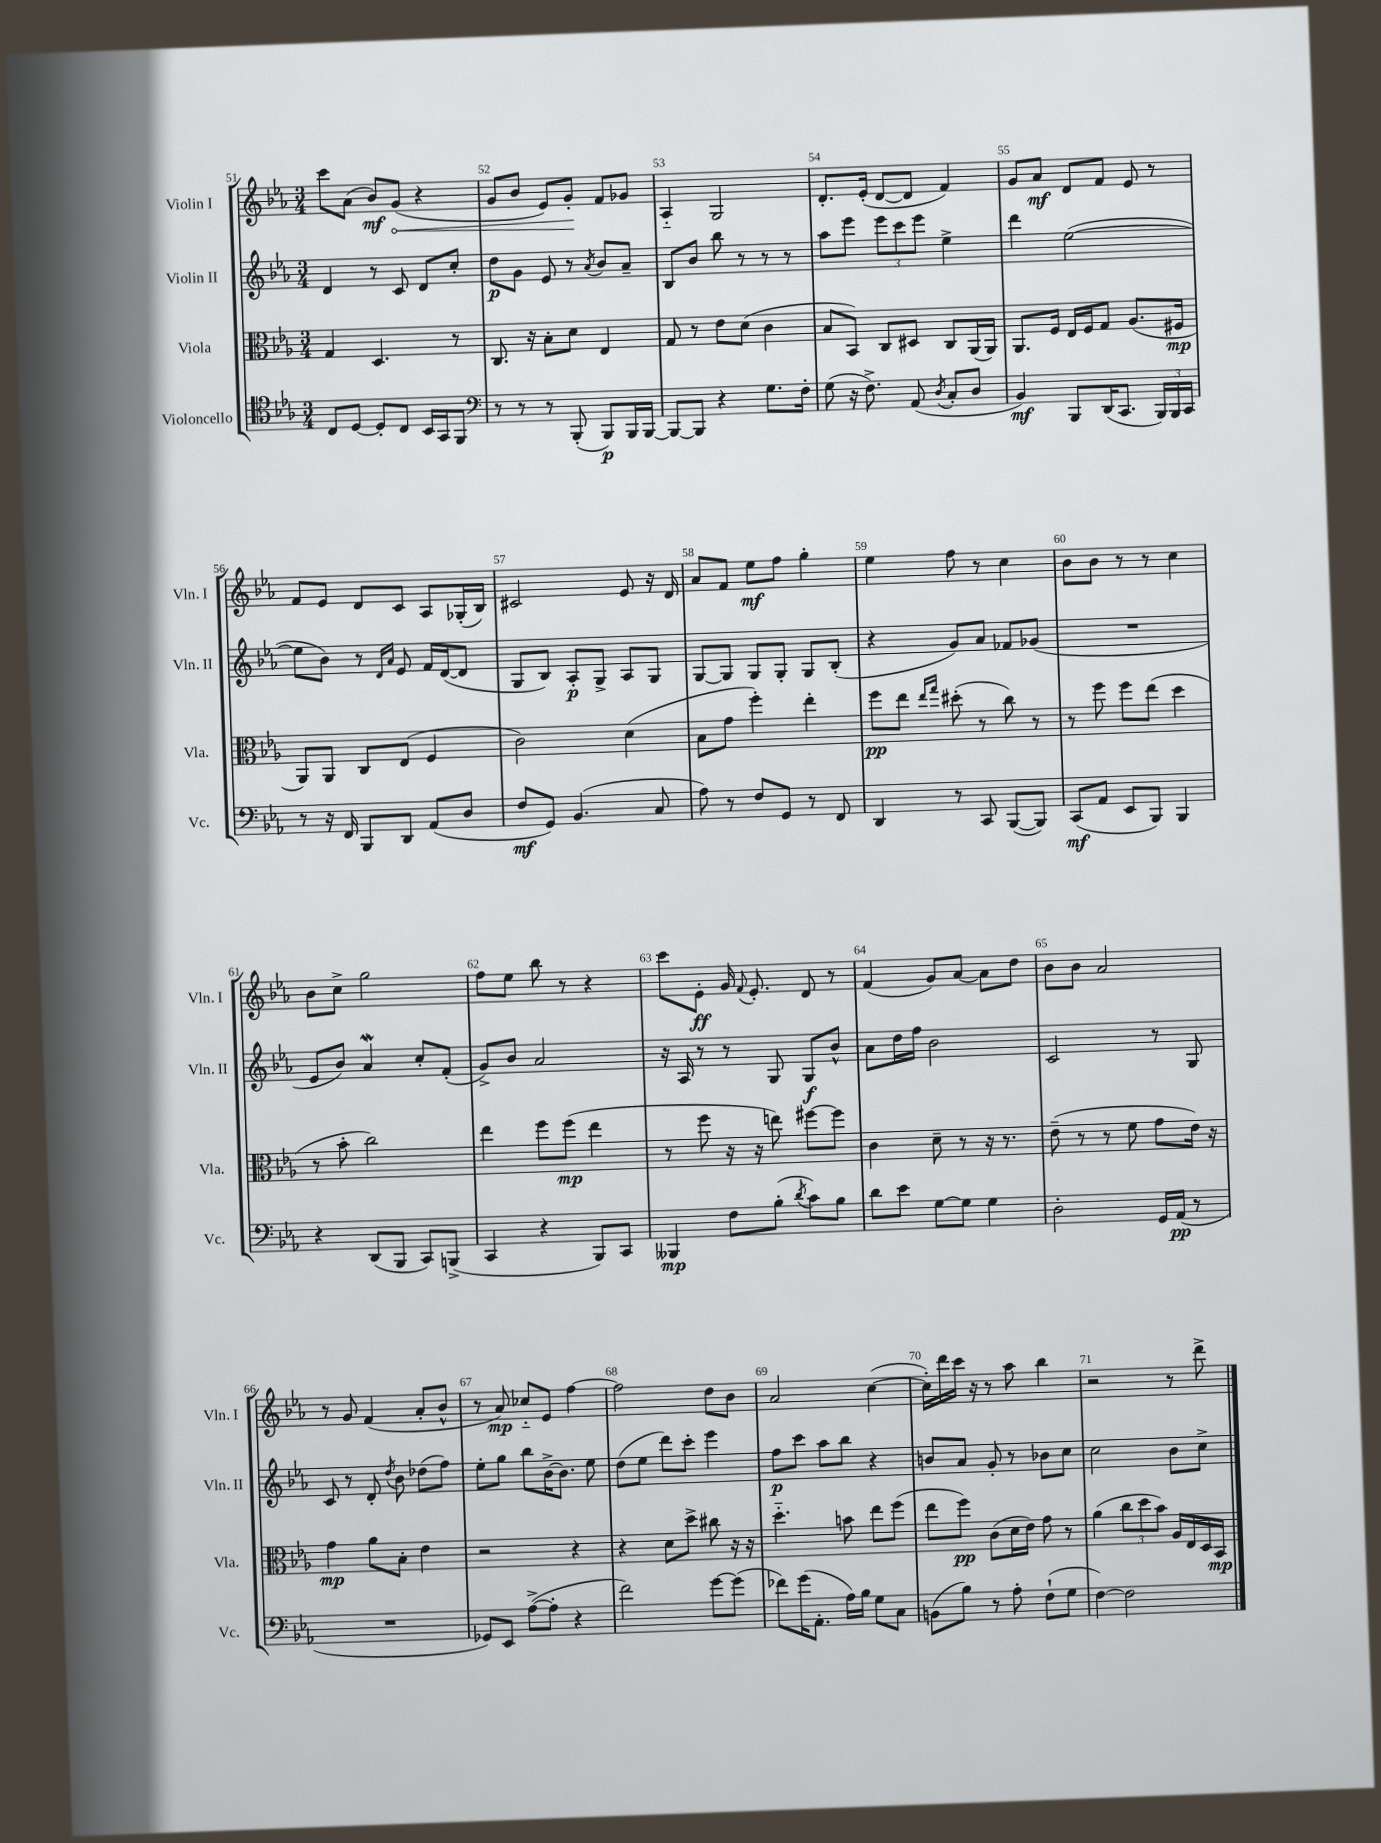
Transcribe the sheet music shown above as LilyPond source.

<<
\new StaffGroup <<
\new Staff = "s0" \with { instrumentName = "Violin I" shortInstrumentName = "Vln. I" } {
    \clef treble \key ees \major \numericTimeSignature \time 3/4
    \autoBeamOff c'''8[ aes'8]( bes'8[\mf) \once \override Hairpin.circled-tip = ##t g'8]\<( r4 |
    g'8[ bes'8] ees'8[) g'8]-.\! f'8[ ges'8] |
    aes4-_ g2 |
    d'8.[-. ees'16]-.( d'8[~ d'8] f'4) |
    g'8[ aes'8]\mf d'8[ f'8] ees'8 r8 |
    f'8[ ees'8] d'8[ c'8] aes8[ ges16-.( bes16]) |
    cis'2 ees'8 r16 d'16 |
    aes'8[ f'8] ees''8[\mf f''8] g''4-. |
    ees''4 f''8 r8 c''4 |
    bes'8[ bes'8] r8 r8 c''4 |
    bes'8[ c''8]-> g''2 |
    f''8[ ees''8] bes''8 r8 r4 |
    c'''8[ ees'8]-.\ff g'16 \appoggiatura { f'8 } ees'8.-. d'8 r8 |
    f'4( g'8[) aes'8]~ aes'8[ d''8] |
    bes'8[ bes'8] aes'2 |
    r8 g'8 f'4( aes'8[-. bes'8]-^ |
    r8 aes'8\mp) ces''8[-_ ees'8] f''4~ |
    f''2 d''8[ bes'8] |
    aes'2 c''4~( |
    c''16[-.) d'''16 c'''16] r16 r8 aes''8 bes''4 |
    r2 r8 d'''8-> \bar "|." |
}
\new Staff = "s1" \with { instrumentName = "Violin II" shortInstrumentName = "Vln. II" } {
    \clef treble \key ees \major \numericTimeSignature \time 3/4
    \autoBeamOff d'4 r8 c'8 d'8[ c''8]-. |
    d''8[\p g'8] ees'8 r8 \acciaccatura { aes'8 } bes'8[ aes'8]-- |
    bes8[ bes'8] bes''8 r8 r8 r8 |
    aes''8[ ees'''8] \tuplet 3/2 { ees'''8[ c'''8 ees'''8] } ees''4-> |
    d'''4 ees''2~( |
    ees''8[ bes'8]) r8 \grace { d'16[ aes'16] } ees'8 f'16[ d'16~( d'8] |
    g8[ bes8]) aes8[-.\p g8]-> aes8[ g8] |
    g8[~ g8] g8[ g8]-. g8[ bes8]-.( |
    r4 g'8[) aes'8] fes'8[ ges'8]( |
    R2. |
    ees'8[ bes'8]) aes'4\mordent c''8[-. f'8]-.( |
    g'8[->) bes'8] aes'2 |
    r16 aes16 r8 r8 g8 g8[\f bes'8]-^ |
    aes'8[ d''16 f''16] bes'2 |
    c'2 r8 g8 |
    c'8 r8 d'8-. \acciaccatura { d''8 } bes'8 des''8[( f''8]) |
    ees''8[-. g''8] bes''8[ bes'16~-> bes'8.] ees''8 |
    d''8[( ees''8] d'''8[) c'''8]-. ees'''4 |
    f''8[\p c'''8] aes''8[ bes''8] r4 |
    b'8[ aes'8] g'8-. r8 bes'8[ c''8] |
    c''2 bes'8[ c''8]-> \bar "|." |
}
\new Staff = "s2" \with { instrumentName = "Viola" shortInstrumentName = "Vla." } {
    \clef alto \key ees \major \numericTimeSignature \time 3/4
    \autoBeamOff g4 d4. r8 |
    c8. r16 bes8[-. d'8] ees4 |
    g8 r8 ees'8[ d'8]( c'4 |
    bes8[ bes,8]) c8[ dis8] c8[ aes,16( aes,16]) |
    aes,8.[ f16] ees16[ f16 g8] aes8.[( fis16]\mp |
    aes,8[) aes,8] c8[ ees8]( f4 |
    c'2) d'4( |
    bes8[ g'8] f''4-.) ees''4-. |
    f''8[\pp ees''8] \grace { ees''16[ g''16] } dis''8-.( r8 c''8) r8 |
    r8 f''8 f''8[ ees''8]( d''4 |
    r8 bes'8-. c''2) |
    ees''4 f''8[ f''8]\mp( ees''4 |
    r8 f''8 r16 r16 e''8) fis''8[~ fis''8] |
    c'4 d'8-- r8 r16 r8. |
    ees'8--( r8 r8 f'8 g'8[ ees'16]) r16 |
    g'4\mp aes'8[ bes8]-. ees'4 |
    r2 r4 |
    r4 d'8[ d''8]-> cis''8 r16 r16 |
    d''4.-_ b'8 ees''8[ f''8]( |
    ees''8[ f''8]\pp) c'8[( d'16 ees'16]) g'8 r8 |
    aes'4( \tuplet 3/2 { c''8[ d''8 bes'8]) } aes16[ ees16 d16 bes,16]\mp \bar "|." |
}
\new Staff = "s3" \with { instrumentName = "Violoncello" shortInstrumentName = "Vc." } {
    \clef tenor \key ees \major \numericTimeSignature \time 3/4
    \autoBeamOff c8[ d8]~ d8[-. c8] bes,16[ g,16 f,8] |
    \clef bass r8 r8 r8 bes,,8-.( bes,,8[\p) bes,,16 bes,,16]~ |
    bes,,8[~ bes,,8] r4 g8.[ f16]-. |
    g8( r16 f8.->) aes,8( \acciaccatura { d8 } c8[-. d8] |
    bes,4\mf) bes,,8[ d,16( c,8.] \tuplet 3/2 { bes,,16[) bes,,16 c,16] } |
    r8 r16 f,16 bes,,8[ d,8] aes,8[( d8] |
    f8[\mf g,8]) bes,4.( c8 |
    aes8) r8 f8[ g,8] r8 f,8 |
    d,4 r8 c,8 bes,,8[~( bes,,8]) |
    c,8[\mf( aes,8] ees,8[ bes,,8]) bes,,4 |
    r4 d,8[( bes,,8] c,8[) b,,8]->( |
    c,4 r4 bes,,8[) c,8] |
    beses,,4\mp f8[ bes8]-.( \acciaccatura { d'8 } c'8[) bes8] |
    d'8[ ees'8] g8[~ g8] g4 |
    d2-. g,16[ aes,16]\pp( r8 |
    R2. |
    ges,8[) ees,8] aes8[~->( aes8]-. r4 |
    f'2) g'8[~ g'8]( |
    fes'8[) g'16( aes,8.]-. aes16[) bes16] g8[ c8] |
    b,8[( bes8]) r8 aes8-. f8[-!( g8] |
    f4~) f2 \bar "|." |
}
>>
>>
\layout { \context { \Score currentBarNumber = #51 \override BarNumber.break-visibility = ##(#f #t #t) barNumberVisibility = #all-bar-numbers-visible } }
